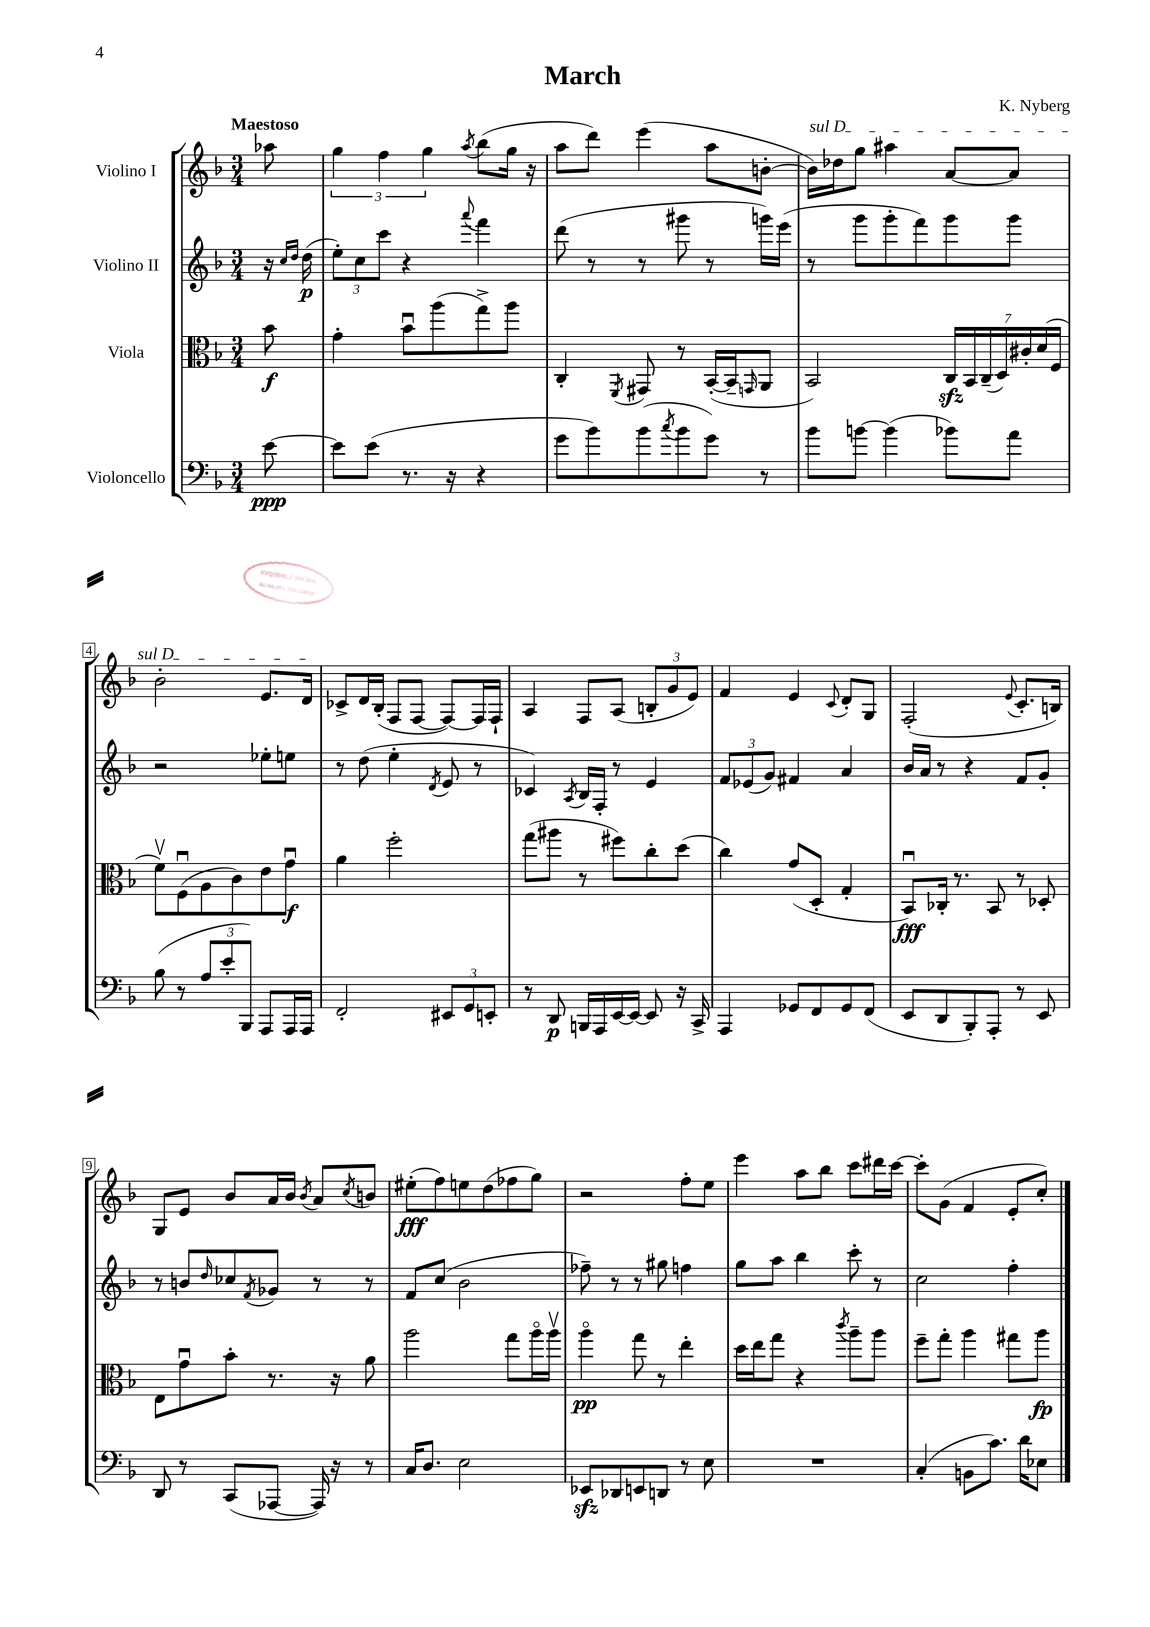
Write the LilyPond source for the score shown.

\header { title = "March" composer = "K. Nyberg" }
<<
\new StaffGroup <<
\new Staff = "s0" \with { instrumentName = "Violino I" } {
    \clef treble \key f \major \numericTimeSignature \time 3/4 \partial 8 \tempo "Maestoso"
    aes''8 |
    \tuplet 3/2 { g''4 f''4 g''4 } \acciaccatura { a''8 } bes''8( g''16 r16 |
    a''8 d'''8) e'''4( a''8 b'8~-. |
    \once \override TextSpanner.bound-details.left.text = \markup { \italic "sul D" } b'16\startTextSpan) des''16 g''8 ais''4 a'8~ a'8 |
    bes'2-. e'8. d'16\stopTextSpan |
    ces'8-> d'16 bes16-.( f8 f8~ f8~) f16 f16-! |
    a4 f8 a8( \tuplet 3/2 { b8-. g'8 e'8) } |
    f'4 e'4 \appoggiatura { c'8 } d'8-. g8 |
    f2-.( \appoggiatura { e'8 } c'8.-. b16) |
    g8 e'8 bes'8 a'16 bes'16 \acciaccatura { bes'8 } a'8 \acciaccatura { c''8 } b'8 |
    eis''8-.\fff( f''8) e''8 d''8( fes''8 g''8) |
    r2 f''8-. e''8 |
    e'''4 a''8 bes''8 c'''8 dis'''16 c'''16~ |
    c'''8-. g'8( f'4 e'8-. c''8-.) \bar "|." |
}
\new Staff = "s1" \with { instrumentName = "Violino II" } {
    \clef treble \key f \major \numericTimeSignature \time 3/4 \partial 8
    r16 \grace { c''16 d''16 } d''16\p( |
    \tuplet 3/2 { e''8-.) c''8 c'''8 } r4 \appoggiatura { a'''8 } f'''4 |
    d'''8( r8 r8 gis'''8 r8 g'''16) e'''16( |
    r8 g'''8 g'''8-. f'''8) g'''8 g'''8 |
    r2 ees''8-. e''8 |
    r8 d''8( e''4-. \acciaccatura { d'8 } e'8 r8 |
    ces'4) \acciaccatura { a8 } bes16 f16-. r8 e'4 |
    \tuplet 3/2 { f'8 ees'8( g'8) } fis'4 a'4 |
    bes'16 a'16 r8 r4 f'8 g'8-. |
    r8 b'8 \grace { d''16 } ces''8 \acciaccatura { f'8 } ges'8 r8 r8 |
    f'8 c''8( bes'2 |
    fes''8--) r8 r8 gis''8 f''4 |
    g''8 a''8 bes''4 c'''8-. r8 |
    c''2 f''4-. \bar "|." |
}
\new Staff = "s2" \with { instrumentName = "Viola" } {
    \clef alto \key f \major \numericTimeSignature \time 3/4 \partial 8
    bes'8\f |
    g'4-. bes'8\downbow a''8( g''8->) a''8 |
    c4-. \acciaccatura { f,8 } gis,8 r8 bes,16~-.( bes,16-- \grace { g,16 } a,8 |
    bes,2) \tuplet 7/4 { c16\sfz bes,16 c16--( d16) cis'16-. d'16( f16 } |
    f'8\upbow) f8\downbow( a8 c'8) e'8 g'8\downbow\f |
    a'4 f''2-. |
    g''8( ais''8 r8 fis''8) c''8-. d''8( |
    c''4) g'8( d8-. g4-. |
    bes,8\downbow\fff) ces16-. r8. bes,8 r8 des8-. |
    e8 g'8\downbow bes'8-. r8. r16 a'8 |
    a''2 g''8 a''16\flageolet a''16\upbow |
    a''4\flageolet\pp g''8 r8 e''4-. |
    d''16 e''16 g''8 r4 \acciaccatura { c'''8 } a''8-- a''8 |
    f''8-- g''8-. a''4 gis''8 a''8\fp \bar "|." |
}
\new Staff = "s3" \with { instrumentName = "Violoncello" } {
    \clef bass \key f \major \numericTimeSignature \time 3/4 \partial 8
    e'8~\ppp |
    e'8 e'8( r8. r16 r4 |
    g'8 bes'8) bes'8( \acciaccatura { c''8 } bes'8 g'8) r8 |
    bes'8 b'8~ b'4( bes'8) a'8 |
    bes8( r8 \tuplet 3/2 { a8 e'8-. bes,,8) } a,,8 a,,16 a,,16 |
    f,2-. \tuplet 3/2 { eis,8 g,8 e,8-. } |
    r8 d,8\p b,,16 a,,16 e,16~ e,16~ e,8 r16 c,16-> |
    a,,4 ges,8 f,8 ges,8 f,8( |
    e,8 d,8 bes,,8-.) a,,8-. r8 e,8 |
    d,8 r8 c,8( aes,,8~ aes,,16) r16 r8 |
    c16 d8. e2 |
    ees,8\sfz des,8 e,8 d,8 r8 e8 |
    R2. |
    c4-.( b,8 c'8.) d'16 ees8 \bar "|." |
}
>>
>>
\layout { \context { \Score \override BarNumber.stencil = #(make-stencil-boxer 0.1 0.3 ly:text-interface::print) } }
